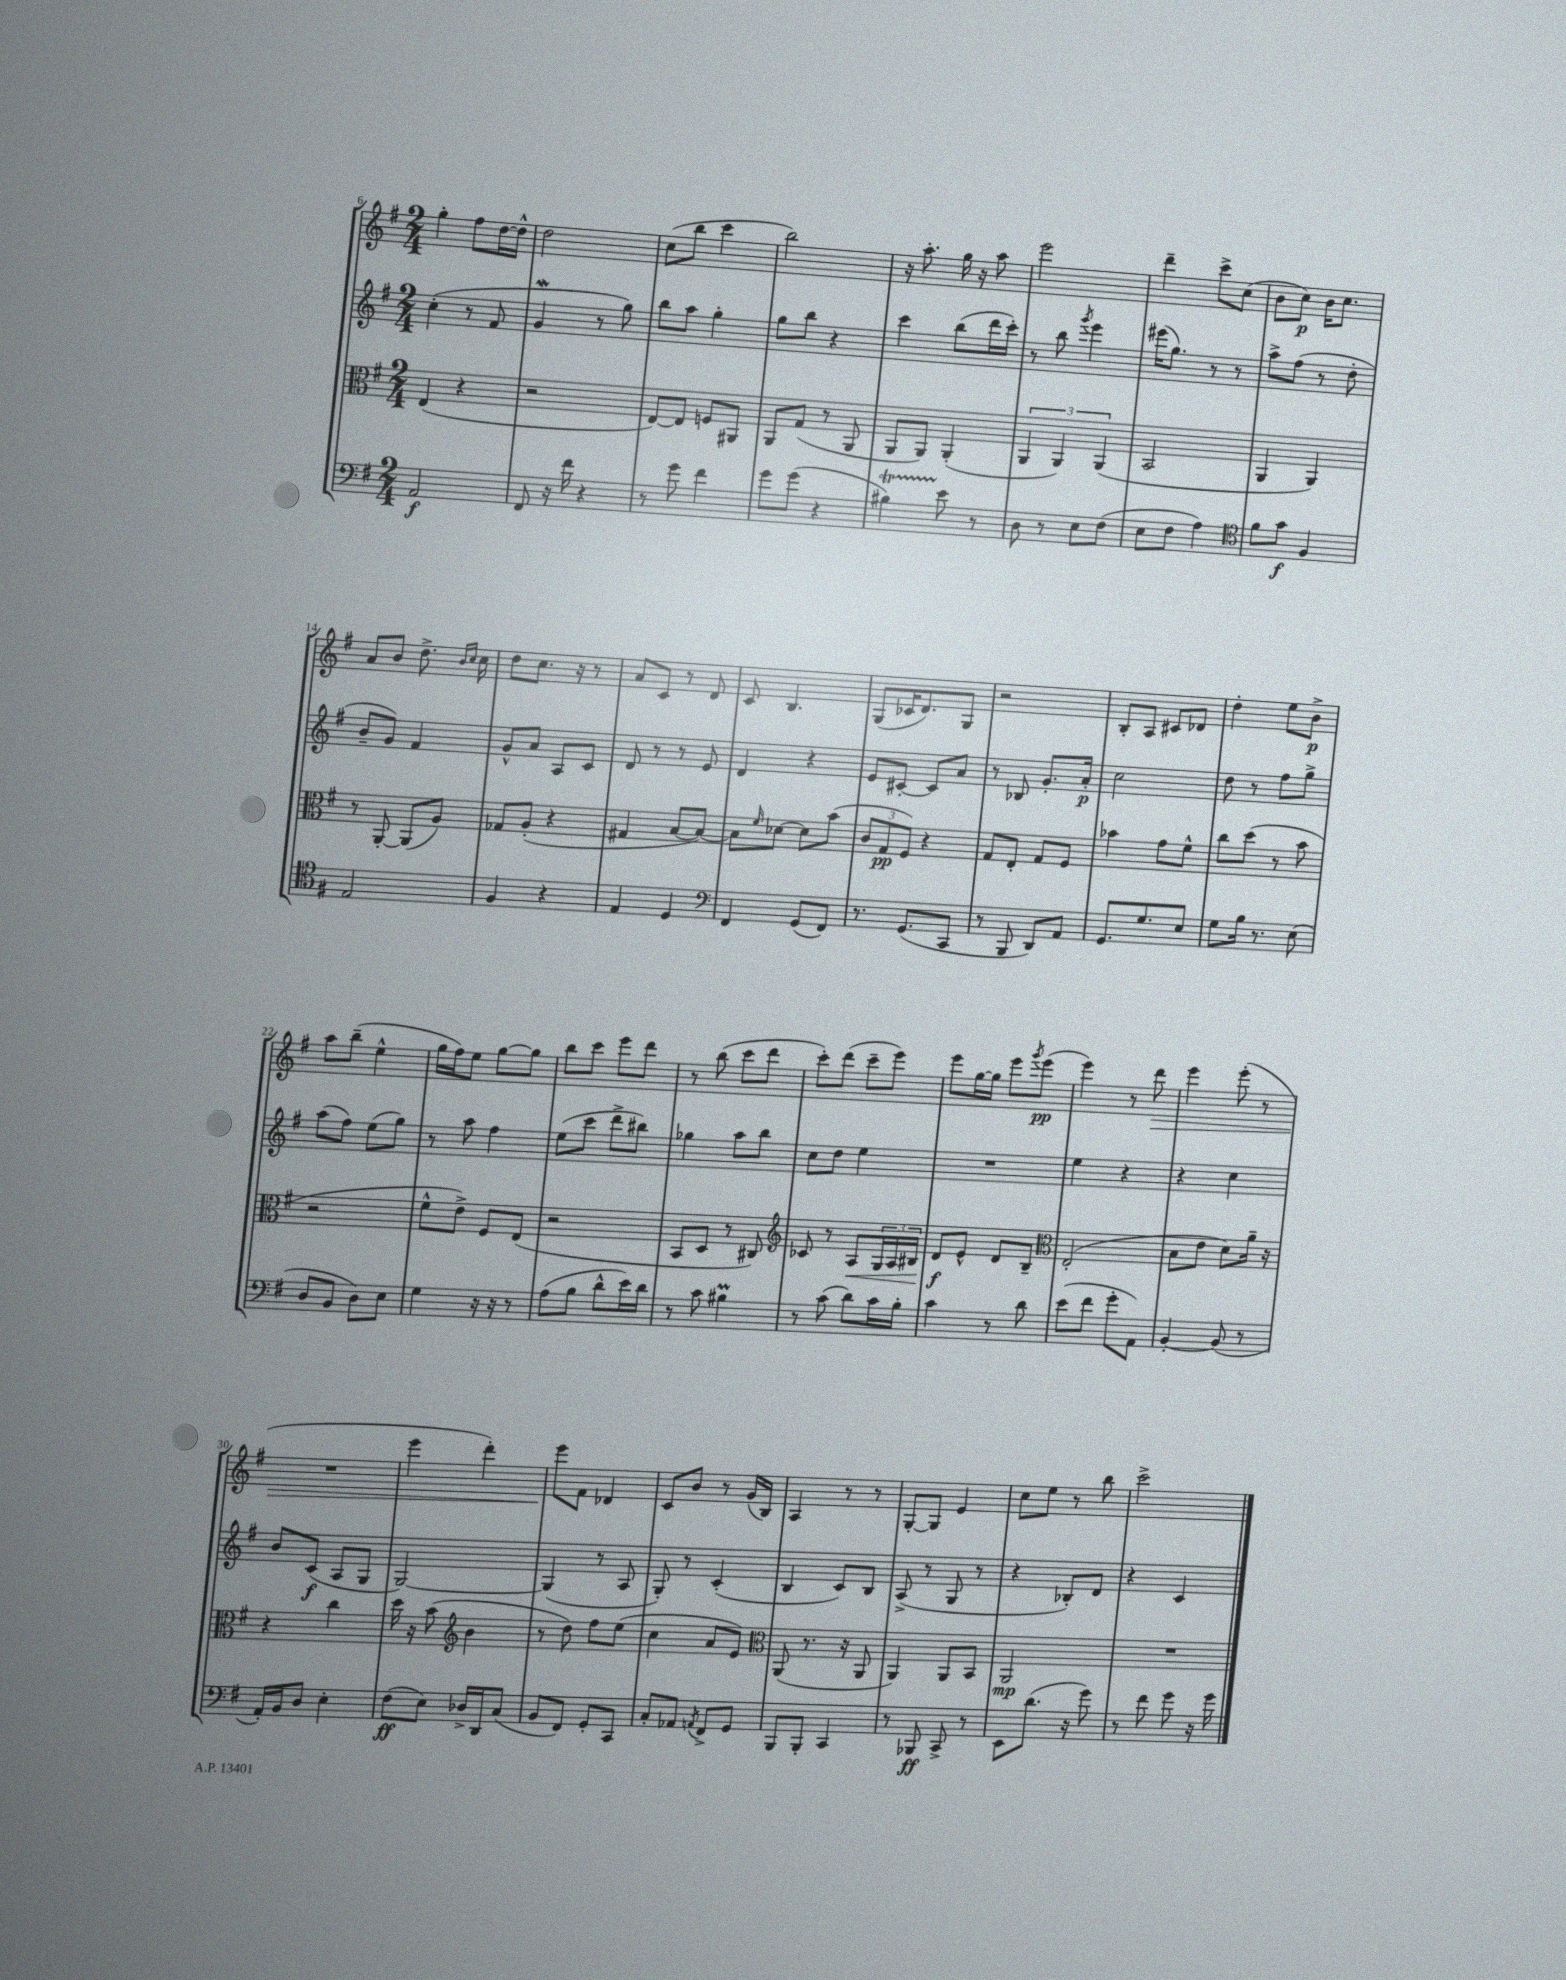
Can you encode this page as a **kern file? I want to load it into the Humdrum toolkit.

**kern	**kern	**kern	**kern
*staff4	*staff3	*staff2	*staff1
*clefF4	*clefC3	*clefG2	*clefG2
*k[f#]	*k[f#]	*k[f#]	*k[f#]
*M2/4	*M2/4	*M2/4	*M2/4
2AA	(4E	(4cc'	4gg'
.	4r	8r	8ff#
.	.	8f#	[16dd
.	.	.	16dd^^]
=	=	=	=
8FF#	2r	4g	2dd
16r	.	.	.
16f#	.	.	.
4r	.	8r	.
.	.	8gg)	.
=	=	=	=
8r	[8E)	8bb	(8cc
8g	8E]	8aa	8bb
4f#	8F	4gg'	4ccc
.	8AA#	.	.
=	=	=	=
8g	8AA	8gg	2bb)
(8g	(8G	8bb	.
4r	8r	4r	.
.	8AA	.	.
=	=	=	=
4B#)	8AA	4ccc	16r
.	.	.	8.aa'
.	8AA)	.	.
8e	(4AA'	(8bb	16gg
.	.	.	16r
8r	.	16ddd	8aa
.	.	16ccc')	.
=	=	=	=
8D	6AA	8r	2eee
8r	.	8bb	.
.	6AA)	.	.
.	.	8qggg	.
8E	.	4eee	.
.	(6AA	.	.
(8F#	.	.	.
=	=	=	=
8E	2BB	(16eee#	4ddd~
.	.	8.gg)	.
8F#	.	.	.
4A)	.	8r	8ccc^
.	.	8r	(8cc
=	=	=	=
*clefC4	*	*	*
8f#	4AA	8aa^	8b
8g	.	(8ff#	8cc)
4F#	4AA)	8r	16b
.	.	.	8.cc
.	.	8dd'	.
=	=	=	=
2E	8r	8b~	8a
.	[8AA'	8g)	8b
.	(8AA]	4f#	8.dd^
.	8A)	.	.
.	.	.	16qqb
.	.	.	16qqcc
.	.	.	16cc
=	=	=	=
4F#	8G-	8g^^	8dd
.	(8A'	8a	8.cc
4r	4r	8A	.
.	.	.	16r
.	.	8c	8r
=	=	=	=
4E	4G#	8d	8a
.	.	8r	8c
4D	[8B	8r	8r
.	8B_)	8e	8d
=	=	=	=
*clefF4	*	*	*
4FF#	8B]	4d	8c
.	16qqf#	.	.
.	[8d-	.	4.B
(8GG	8d-]	4r	.
8FF#)	(8b	.	.
=	=	=	=
8.r	12c	8e	(8G
.	12G	.	.
.	.	[8c#'	16c-
.	12F#)	.	.
(8.GG	.	.	8.d)
.	4r	8c#]	.
8CC	.	8a	8G
=	=	=	=
8r	8G	8r	2r
8BBB	8E'	8B-	.
8DD)	8G	8.g'	.
8AA	8F#	.	.
.	.	16a'	.
=	=	=	=
8.GG	4b-	2cc	8B'
.	.	.	8A
8.G	.	.	.
.	8g	.	8c#
8E	8f#^^	.	8d-
=	=	=	=
8G	8cc	8dd	4dd'
16B	(8dd	8r	.
8.r	.	.	.
.	8r	8ff#	8ee
(8E	8b	8gg^	8b^
=	=	=	=
8D	2r	(8aa	8aa
8BB	.	8ff#)	(8bb~
8D)	.	(8ee	4ee^^
8E	.	8gg)	.
=	=	=	=
4G	8f#^^	8r	16gg
.	.	.	16ff#)
.	8e^)	8aa	8ee
16r	8F#	4ff#	[8gg
16r	.	.	.
8r	(8E	.	8gg]
=	=	=	=
(8A	2r	(8ee	8bb
8B	.	8ccc	8ccc
8d^^	.	8ddd^	8eee
16e)	.	8bb#)	8ddd
16d	.	.	.
=	=	=	=
8r	8BB	4gg-	8r
8c	8D	.	(8bb
4B#	8r	8aa	8ccc
.	8C#)	8bb	8ddd
=	=	=	=
*	*clefG2	*	*
8r	8c-	8cc	8ccc')
(8c	8r	8dd	(8ddd
8d)	8A	4ee	8ccc~
16c	24G	.	8eee)
.	24A	.	.
16B'	.	.	.
.	24B#	.	.
=	=	=	=
4c	8d	2r	8eee
.	8e^^	.	[16gg
.	.	.	16gg]
8r	8d	.	8eee
.	.	.	8qggg
8d	8B~	.	(8eee
=	=	=	=
*	*clefC3	*	*
(8e	(2E'	4ee	4eee)
8f#	.	.	.
8g'	.	4r	8r
8AA)	.	.	8ddd
=	=	=	=
[4BB'	8B	4r	4eee
.	8e	.	.
(8BB]	8d)	4cc	(8eee'
8r	16a~	.	8r
.	16r	.	.
=	=	=	=
16AA')	4r	8b	2r
16BB	.	.	.
8D	.	(8c	.
4E'	4cc	8A	.
.	.	8G	.
=	=	=	=
(8F#	16dd	[2G)	4eee
.	16r	.	.
8E)	(8b	.	.
*	*clefG2	*	*
16D-^	4b	.	4ddd')
16DD	.	.	.
(8C	.	.	.
=	=	=	=
8BB	8r	(4G]	8eee
8FF#)	8dd)	.	8f#
8GG'	8ff#	8r	4d-
8CC	(8ee	8A	.
=	=	=	=
8C'	4cc	8G')	8c
8AA-	.	8r	8b
8qAA	.	.	.
8FF#^	8a	(4c'	8r
8GG	8e)	.	(16g
.	.	.	16B)
=	=	=	=
*	*clefC3	*	*
8BBB	(8AA	4B	4A
8BBB'	8.r	.	.
4CC	.	8c)	8r
.	16r	.	.
.	8AA	8B	8r
=	=	=	=
8r	4AA)	(8A^	[8G'
8BBB-	.	8r	8G]
8CC^	8AA	8G	4e
8r	8BB	8r	.
=	=	=	=
8EE	2AA	4r	8cc
(8.d	.	.	8ee
.	.	8B-')	8r
16r	.	.	.
8g)	.	8d	8bb
=	=	=	=
8r	2r	4r	2ccc^
8f#	.	.	.
8g	.	4c	.
16r	.	.	.
16g	.	.	.
==	==	==	==
*-	*-	*-	*-
